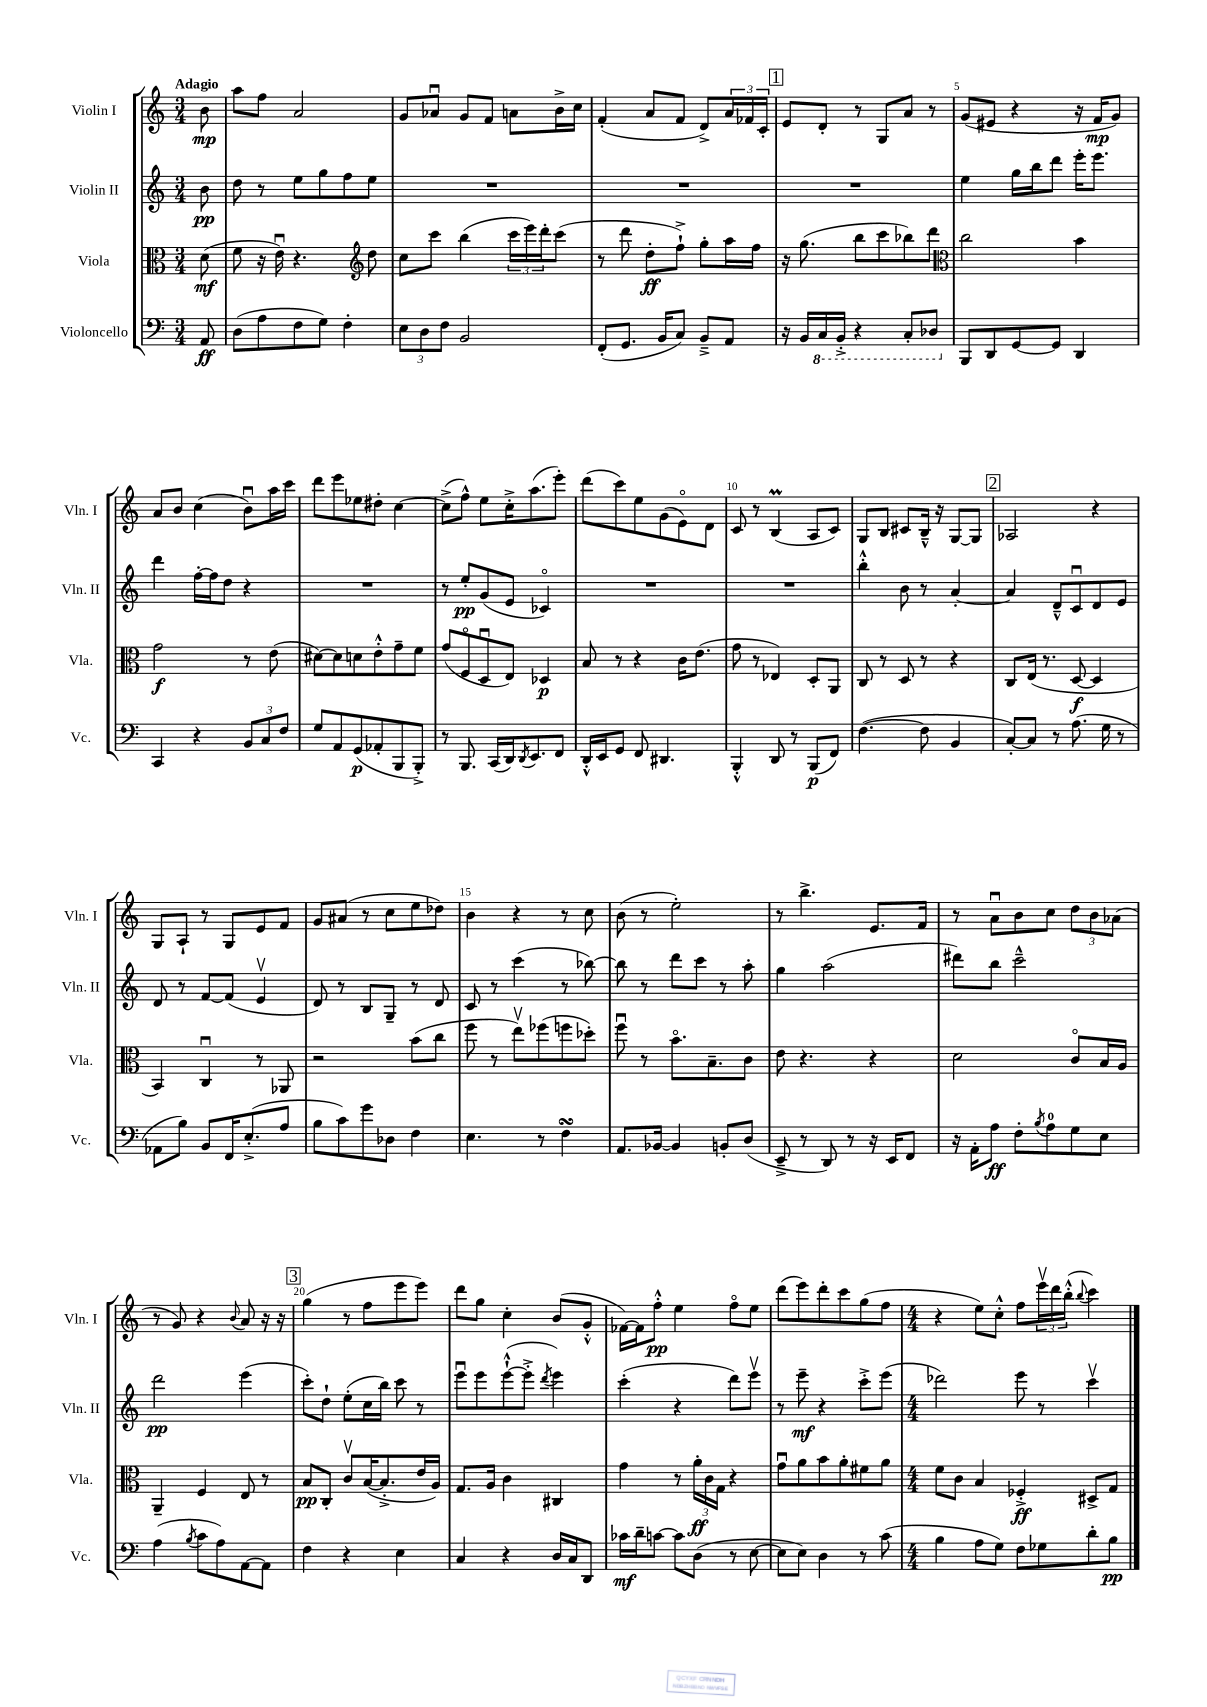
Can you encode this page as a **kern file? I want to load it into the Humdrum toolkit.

**kern	**kern	**kern	**kern
*staff4	*staff3	*staff2	*staff1
*clefF4	*clefC3	*clefG2	*clefG2
*k[]	*k[]	*k[]	*k[]
*M3/4	*M3/4	*M3/4	*M3/4
8AA/	(8d\	8b\	8b\
=	=	=	=
(8D\L	8f\	8dd\	8aa\L
8A\	16r	8r	8ff\J
.	16eu\)	.	.
8F\	4.r	8ee\L	2a/
8G\J)	.	8gg\	.
4F'\	.	8ff\	.
*	*clefG2	*	*
.	8dd\	8ee\J	.
=	=	=	=
12E\L	8cc\L	2.r	8g/L
12D\	.	.	.
.	8ccc\J	.	8a-u/J
12F\J	.	.	.
2BB/	(4bb\	.	8g/L
.	.	.	8f/J
.	24ccc\LL	.	8a\L
.	24eee\)	.	.
.	24ddd'\J	.	.
.	(8ccc\J	.	16b^\L
.	.	.	16cc\JJ
=	=	=	=
(8FF'/L	8r	2.r	(4f'/
8.GG/J	8ddd\	.	.
.	8dd'\L	.	8a/L
16BB/LK	.	.	.
8C/J)	8ff`^\J)	.	8f/J
8BB~^/L	8gg'\L	.	8d^/L)
8AA/J	16aa\L	.	24a/L
.	.	.	24f-/
.	16ff\JJ	.	.
.	.	.	24c'/JJ
=	=	=	=
16r	16r	2.r	8e/L
16BB/LL	(8.gg\	.	.
16CC/	.	.	8d'/J
16BBB'^/JJ	.	.	.
4r	8bb\L	.	8r
.	8ccc\	.	8G/L
8CC'/L	8bb-\)	.	8a/J
8DD-/J	8ddd\J	.	8r
=	=	=	=
*	*clefC3	*	*
8BBB/L	2cc\	4ee\	(8g/L
8DD/	.	.	8e#/J
[8GG/	.	16gg\LL	4r
.	.	16bb\J	.
8GG/]J	.	8ddd\J	.
4DD/	4b\	16eee'\LK	16r
.	.	8.eee\J	16f/LK
.	.	.	8g/J)
=	=	=	=
4CC/	2g\	4ddd\	8a/L
.	.	.	8b/J
4r	.	[16ff'\LL	(4cc\
.	.	16ff\]J	.
.	.	8dd\J	.
12BB/L	8r	4r	8bu\L)
12C/	.	.	.
.	(8e\	.	16aa\L
12F/J	.	.	.
.	.	.	16ccc\JJ
=	=	=	=
8G/L	[8d#\L)	2.r	8ddd\L
8AA/	8d#\]	.	8eee\
(8GG/	8d\	.	8ee-\
8AA-'/	8e'^^\	.	8dd#'\J
8BBB/	8g~\	.	[4cc\
8BBB'^/J)	8f\J	.	.
=	=	=	=
8r	(8g/L	8r	(8cc^\]L
8.BBB/	8Fo/	8ee'/L	8ff^^\J)
.	8Du/	(8g/	8ee\L
(16CC/LL	.	.	.
16DD/J)	8E/J)	8e/J	16cc'^\K
8qDD/	.	.	.
8.EE/	.	.	(8.aa\
.	4D-/	4c-o/)	.
8FF/J	.	.	8eee'\J)
=	=	=	=
16DD'^^/LL	8B/	2.r	(8ddd\L
16EE/J	.	.	.
8GG/J	8r	.	8ccc\)
8FF/	4r	.	8ee\
4.DD#/	.	.	(8g\
.	16c\LK	.	8eo\)
.	(8.e\J	.	.
.	.	.	8d\J
=	=	=	=
4BBB'^^/	8g\	2.r	8c/
.	8r	.	8r
8DD/	4E-/)	.	(4B/
8r	.	.	.
(8BBB/L	8D'/L	.	8A/L
8FF/J)	8AA/J	.	8c/J)
=	=	=	=
([4.F\	8C/	4bb'^^\	8G/L
.	8r	.	8B/J
.	8D/	8b\	8c#/L
8F\]	8r	8r	16B~^^/Jk
.	.	.	16r
4BB/	4r	[4a'/	[8G/L
.	.	.	8G/]J
=	=	=	=
[8C'/L)	8C/L	4a/]	2A-/
8C/]J	(16E/Jk	.	.
.	8.r	.	.
8r	.	8d~^^/L	.
(8.A\	[8D/	8cu/	.
.	4D/]	8d/	4r
16G\	.	.	.
8r	.	8e/J	.
=	=	=	=
8AA-\L	4BB/)	8d/	8G/L
8B\J)	.	8r	8A`/J
8BB/L	4Cu/	[8f/L	8r
16FF/K	.	(8f/]J	8G/L
(8.E'^/	.	.	.
.	8r	4ev/	8e/
8A/J	8AA-/	.	8f/J
=	=	=	=
8B\L	2r	8d/)	8g/L
8c\)	.	8r	(8a#/J
8g\	.	8B/L	8r
8D-\J	.	8G~/J	8cc\L
4F\	(8b\L	8r	8ee\
.	8cc\J	8d/	8dd-\J)
=	=	=	=
4.E\	8ff\	8c/	4b\
.	8r	8r	.
.	8eev\L)	(4ccc\	4r
8r	(8ff-\	.	.
4F\	8ff\	8r	8r
.	8dd-'\J)	[8bb-\)	8cc\
=	=	=	=
8.AA/L	8ffu\	8bb-\]	(8b\
.	8r	8r	8r
[16BB-/Jk	.	.	.
4BB-/]	8.bo\L	8ddd\L	2ee'\)
.	.	8ccc\J	.
.	8.B~\	.	.
8BB'/L	.	8r	.
(8D/J	8c\J	8aa'\	.
=	=	=	=
8EE~^/	8e\	4gg\	8r
8r	4.r	.	4.bb^\
8DD/)	.	(2aa\	.
8r	.	.	.
16r	4r	.	8.e/L
16EE/LK	.	.	.
8FF/J	.	.	.
.	.	.	16f/Jk
=	=	=	=
16r	2d\	8ddd#\L)	8r
16AA'\LK	.	.	.
8A\J	.	8bb\J	8au\L
8F'\L	.	2ccc~^^\	8b\
8qB/	.	.	.
8A\	.	.	8cc\J
8G\	8co/L	.	12dd\L
.	.	.	12b\
8E\J	16B/L	.	.
.	.	.	(12a-\J
.	16A/JJ	.	.
=	=	=	=
(4A\	4AA~/	2ddd\	8r
.	.	.	8g/)
8qB/	.	.	.
8c\L	4F/	.	4r
8A\)	.	.	.
.	.	.	8qqb/
[8AA\	8E/	(4eee\	8a/
8AA\]J	8r	.	16r
.	.	.	16r
=	=	=	=
4F\	8B/L	8ccc'\L)	(4gg\
.	8C'/J	8dd`\J	.
4r	8cv/L	(8ee'\L	8r
.	([16B/K	16cc\L	8ff\L
.	8.B'^/]	16bb\JJ)	.
4E\	.	8ccc\	8eee\
.	16e/L	8r	8eee\J)
.	16A/JJ)	.	.
=	=	=	=
4C/	8.G/L	8eeeu\L	8ddd\L
.	.	8eee\	8gg\J
.	16A/Jk	.	.
4r	4c\	([8eee`^^\	4cc'\
.	.	8eee'^\]J	.
.	.	8qddd/	.
16D/LL	4C#/	4eee\)	(8b/L
16C/J	.	.	.
8DD/J	.	.	8g'^^/J
=	=	=	=
16c-\LL	4g\	(4ccc'\	[16f-\LL)
16d~\J	.	.	16f-\]J
[8c\J	.	.	8ff'^^\J
8c\]L	8r	4r	4ee\
(8D\J	24a'\LL	.	.
.	24c\	.	.
.	24G\JJ	.	.
8r	4r	8ddd\L)	8ffo\L
[8E\	.	8eeev\J	8ee\J
=	=	=	=
8E\]L	8gu\L	8r	(8ddd\L
8E\J)	8a\	8eee~\	8eee\)
4D\	8b\	4r	8ddd'\
.	8a'\	.	8ccc\
8r	8f#\	8ccc'^\L	(8gg\
(8c\	8a\J	(8eee\J	8ff\J
=	=	=	=
*M4/4	*M4/4	*M4/4	*M4/4
4B\	8f\L	2ddd-\)	4r
.	8c\J	.	.
8A\L	4B/	.	8ee\L)
8G\J)	.	.	8cc'^^\J
8F\L	4F-'^/	8eee\	8ff\L
8G-\	.	8r	24eeev\L
.	.	.	24ddd\
.	.	.	(24bb'^^\JJ
.	.	.	8qqbb/
8d'\	8D#^/L	4cccv\	4ccc\)
8B\J	8G/J	.	.
==	==	==	==
*-	*-	*-	*-
